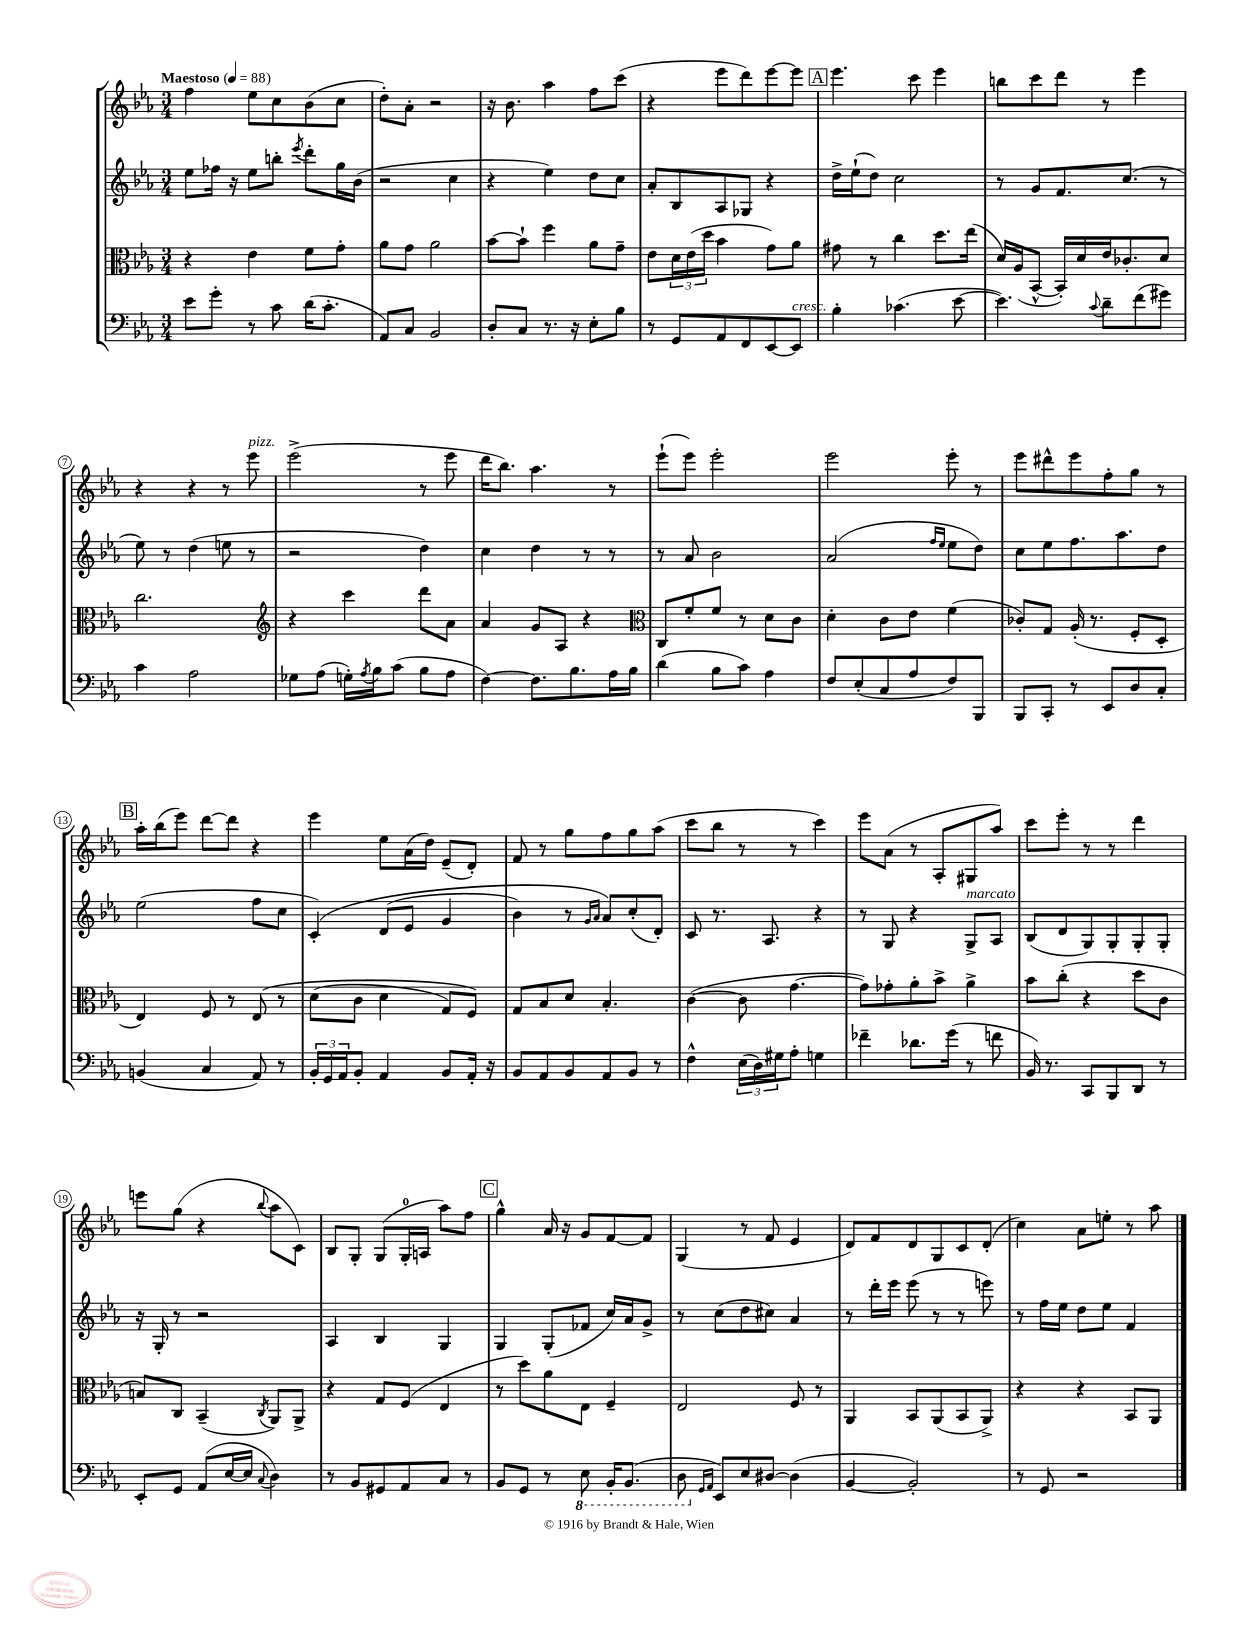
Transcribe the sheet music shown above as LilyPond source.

<<
\new StaffGroup <<
\new Staff = "s0" {
    \clef treble \key ees \major \numericTimeSignature \time 3/4 \tempo "Maestoso" 4 = 88
    f''4 ees''8 c''8 bes'8( c''8 |
    d''8-.) aes'8-. r2 |
    r16 bes'8. aes''4 f''8 c'''8( |
    r4 ees'''8 d'''8) ees'''8~ ees'''8 |
    \mark \markup { \box "A" } ees'''4. c'''8 ees'''4 |
    b''8 c'''8 d'''8 r8 ees'''4 |
    r4 r4 r8 ees'''8^\markup { \italic "pizz." } |
    ees'''2->( r8 ees'''8 |
    d'''16 bes''8.) aes''4. r8 |
    ees'''8-!( ees'''8) ees'''2-. |
    ees'''2 ees'''8-. r8 |
    ees'''8 dis'''8-^ ees'''8 f''8-. g''8 r8 |
    \mark \markup { \box "B" } aes''16-. bes''16( ees'''8) d'''8~ d'''8 r4 |
    ees'''4 ees''8 aes'16( d''16) ees'8--( d'8-.) |
    f'8 r8 g''8 f''8 g''8 aes''8( |
    c'''8 bes''8 r8 r8 c'''4) |
    ees'''8 aes'8( r8 aes8-. gis8 aes''8) |
    c'''8 ees'''8-. r8 r8 d'''4 |
    e'''8 g''8( r4 \appoggiatura { bes''8 } aes''8 c'8) |
    bes8 g8-. g8( g16-0-. a16 aes''8) f''8 |
    \mark \markup { \box "C" } g''4-^ aes'16 r16 g'8 f'8~ f'8 |
    g4( r8 f'8 ees'4 |
    d'8) f'8 d'8 g8 c'8 d'8-.( |
    c''4) aes'8 e''8-. r8 aes''8 \bar "|." |
}
\new Staff = "s1" {
    \clef treble \key ees \major \numericTimeSignature \time 3/4
    ees''8 fes''16 r16 ees''8 b''8-. \acciaccatura { ees'''8 } d'''8-. g''16 bes'16( |
    r2 c''4 |
    r4 ees''4) d''8 c''8 |
    aes'8-. bes8 aes8 ges8 r4 |
    \mark \markup { \box "A" } d''16-> ees''16-!( d''8) c''2 |
    r8 g'8 f'8. c''8.( r8 |
    ees''8) r8 d''4( e''8 r8 |
    r2 d''4) |
    c''4 d''4 r8 r8 |
    r8 aes'8 bes'2 |
    aes'2( \grace { f''16 ees''16 } ees''8 d''8) |
    c''8 ees''8 f''8. aes''8. d''8 |
    \mark \markup { \box "B" } ees''2( f''8 c''8 |
    c'4-.)\( d'8( ees'8 g'4 |
    bes'4) r8 \grace { g'16 aes'16 } aes'8\) c''8-.( d'8-.) |
    c'8 r8. aes8. r4 |
    r8 g8 r4 g8->^\markup { \italic "marcato" } aes8 |
    bes8( d'8 g8) g8-. g8-. g8-. |
    r16 g16-. r8 r2 |
    aes4 bes4 g4 |
    \mark \markup { \box "C" } g4 g8-.( fes'8 c''16) aes'16 g'8-> |
    r8 c''8( d''8 cis''8) aes'4 |
    r8 d'''16-. ees'''16 ees'''8( r8 r8 e'''8) |
    r8 f''16 ees''16 d''8 ees''8 f'4 \bar "|." |
}
\new Staff = "s2" {
    \clef alto \key ees \major \numericTimeSignature \time 3/4
    r4 ees'4 f'8 g'8-. |
    aes'8 g'8 aes'2 |
    bes'8~ bes'8-! f''4 aes'8 g'8-- |
    ees'8 \tuplet 3/2 { d'16 ees'16( d''16 } bes'4 g'8) aes'8 |
    \mark \markup { \box "A" } gis'8 r8 c''4 d''8. ees''16( |
    d'16) aes16( bes,8~-^ bes,16-.) d'16 ees'16 ces'8.-. d'8 |
    c''2. |
    \clef treble r4 c'''4 d'''8 aes'8 |
    aes'4 g'8 aes8 r4 |
    \clef alto c8 f'8-. f'8 r8 d'8 c'8 |
    d'4-. c'8 ees'8 f'4( |
    ces'8-.) g8 aes16-.( r8. f8-. d8-. |
    \mark \markup { \box "B" } ees4) f8 r8 ees8\( r8 |
    d'8( c'8 d'4 g8) f8\) |
    g8 bes8 d'8 bes4.-. |
    c'4~( c'8 g'4.~ |
    g'8) ges'8-. aes'8-. bes'8-> aes'4-> |
    bes'8 c''8-.( r4 d''8 c'8 |
    b8) c8 bes,4--( \acciaccatura { c8 } aes,8) aes,8-> |
    r4 g8 f8( ees4 |
    \mark \markup { \box "C" } r8 d''8) aes'8 ees8 f4-- |
    ees2 f8 r8 |
    aes,4 bes,8 aes,8( bes,8 aes,8->) |
    r4 r4 bes,8 aes,8 \bar "|." |
}
\new Staff = "s3" {
    \clef bass \key ees \major \numericTimeSignature \time 3/4
    ees'8 g'8-. r8 c'8 d'16( c'8.-. |
    aes,8) c8 bes,2 |
    d8-. c8 r8. r16 ees8-. bes8 |
    r8 g,8 aes,8 f,8 ees,8~ ees,8^\markup { \italic "cresc." } |
    \mark \markup { \box "A" } bes4-. ces'4.( ees'8~ |
    ees'4.) \appoggiatura { c'8 } d'8-- f'8( gis'8) |
    c'4 aes2 |
    ges8 aes8( g16-.) \acciaccatura { aes8 } bes16 c'8( bes8 aes8 |
    f4~) f8. bes8. aes16 bes16 |
    d'4( bes8 c'8) aes4 |
    f8 ees8-.( c8 aes8 f8) bes,,8 |
    bes,,8 c,8-. r8 ees,8 d8 c8-. |
    \mark \markup { \box "B" } b,4( c4 aes,8) r8 |
    \tuplet 3/2 { bes,16-. g,16 aes,16 } bes,8-. aes,4 bes,8 aes,16-. r16 |
    bes,8 aes,8 bes,8 aes,8 bes,8 r8 |
    f4-^ \tuplet 3/2 { ees16( d16) gis16 } aes8-. g4 |
    fes'4-- des'8. g'16( r8 f'8 |
    bes,16) r8. c,8 bes,,8 d,8 r8 |
    ees,8-. g,8 aes,8( ees16~ ees16 \appoggiatura { c8 } d4) |
    r8 bes,8 gis,8 aes,8 c8 r8 |
    \mark \markup { \box "C" } bes,8 g,8 r8 \ottava #-1 ees,8 bes,,16-. bes,,8.( |
    d,8 \ottava #0 \grace { g,16 aes,16 } ees,8) ees8 dis8~ dis4( |
    bes,4~ bes,2-.) |
    r8 g,8 r2 \bar "|." |
}
>>
>>
\layout { \context { \Score \override BarNumber.stencil = #(make-stencil-circler 0.1 0.3 ly:text-interface::print) } }
